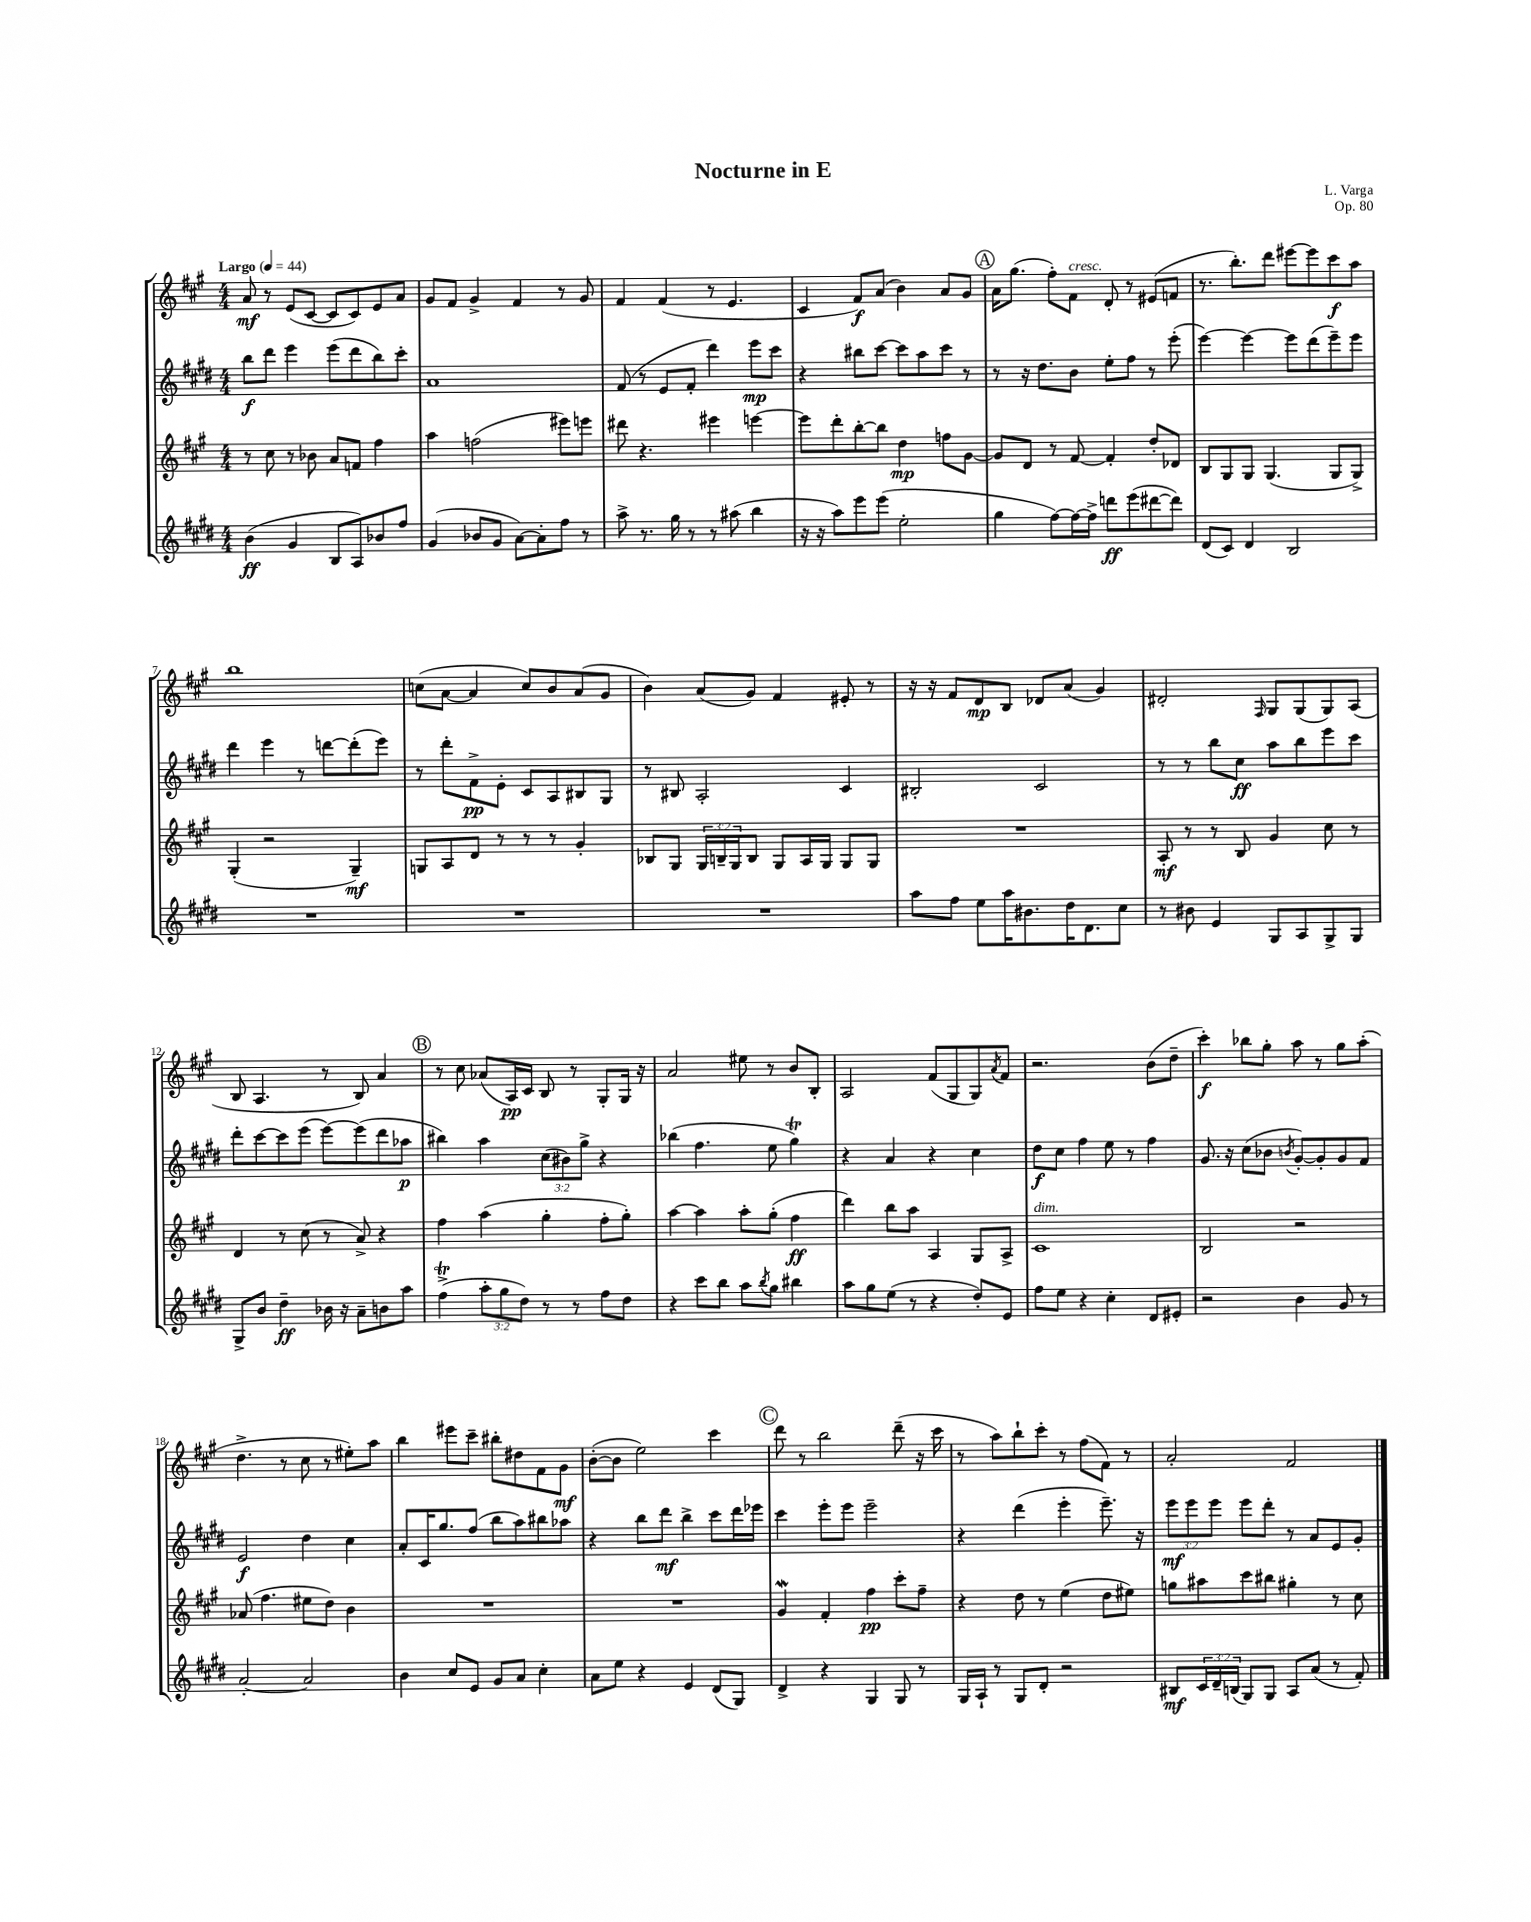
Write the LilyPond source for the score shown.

\header { title = "Nocturne in E" composer = "L. Varga" opus = "Op. 80" }
<<
\new StaffGroup <<
\new Staff = "s0" {
    \clef treble \key a \major \numericTimeSignature \time 4/4 \tempo "Largo" 4 = 44
    a'8\mf r8 e'8( cis'8~ cis'8 cis'8) e'8 a'8 |
    gis'8 fis'8 gis'4-> fis'4 r8 gis'8 |
    fis'4 fis'4( r8 e'4. |
    cis'4 fis'8\f) a'8( b'4) a'8 gis'8 |
    \mark \markup { \circle "A" } a'16 gis''8.( fis''8-.) fis'8^\markup { \italic "cresc." } d'8-. r8 eis'8( f'8 |
    r8. b''8.-.) d'''8 eis'''8~ eis'''8 cis'''8\f a''8 |
    b''1 |
    c''8( a'8~ a'4 c''8) b'8 a'8( gis'8 |
    b'4) a'8( gis'8) fis'4 eis'8-. r8 |
    r16 r16 fis'8 d'8\mp b8 des'8 a'8( gis'4) |
    dis'2-. \grace { fis16 } gis8 gis8( gis8) a8( |
    b8 a4. r8 b8) a'4 |
    \mark \markup { \circle "B" } r8 cis''8 aes'8( a16\pp) cis'16 b8 r8 gis8-. gis16 r16 |
    a'2 eis''8 r8 b'8 b8-. |
    a2 fis'8( gis8 gis8) \acciaccatura { a'8 } fis'8 |
    r2. b'8( d''8-- |
    cis'''4-.\f) bes''8 gis''8-. a''8 r8 gis''8 a''8-.( |
    d''4.-> r8 cis''8 r8 eis''8-.) a''8 |
    b''4 eis'''8 cis'''8-- bis''8-. dis''8 fis'8 gis'8\mf |
    b'8~-.( b'8 e''2) cis'''4 |
    \mark \markup { \circle "C" } d'''8 r8 b''2 d'''8--( r16 cis'''16 |
    r8 a''8) b''8-! cis'''8-. r8 fis''8( fis'8) r8 |
    a'2-. fis'2 \bar "|." |
}
\new Staff = "s1" {
    \clef treble \key e \major \numericTimeSignature \time 4/4 \override Staff.TupletNumber.text = #tuplet-number::calc-fraction-text
    b''8\f dis'''8 e'''4 e'''8( dis'''8 b''8) cis'''8-. |
    a'1 |
    fis'8( r8 e'8 fis'8-. dis'''4) e'''8\mp cis'''8 |
    r4 bis''8 cis'''8~ cis'''8 a''8 cis'''8 r8 |
    \mark \markup { \circle "A" } r8 r16 dis''8. b'8 e''8-. fis''8 r8 e'''8-.( |
    e'''4~) e'''4~ e'''8 dis'''8( e'''8--) e'''8 |
    dis'''4 e'''4 r8 d'''8~ d'''8-.( e'''8) |
    r8 dis'''8-. fis'8->\pp e'8-. cis'8 a8 bis8 gis8 |
    r8 bis8 a2-. cis'4 |
    bis2-. cis'2 |
    r8 r8 b''8 cis''8\ff a''8 b''8 e'''8 cis'''8 |
    dis'''8-. cis'''8~ cis'''8 e'''8( e'''8~) e'''8( dis'''8 aes''8\p |
    \mark \markup { \circle "B" } bis''4) a''4 \tuplet 3/2 { cis''8( bis'8) gis''8-> } r4 |
    bes''4( fis''4. e''8 gis''4\trill) |
    r4 a'4 r4 cis''4 |
    dis''8\f cis''8 fis''4 e''8 r8 fis''4 |
    gis'8. r16 cis''8( bes'8 \acciaccatura { b'8 } gis'8~-.) gis'8-. gis'8 fis'8 |
    e'2\f dis''4 cis''4 |
    a'8-. cis'16 gis''8. fis''8( b''8 a''8) bis''8 aes''8 |
    r4 b''8 dis'''8\mf b''4-> cis'''8 dis'''16 ees'''16 |
    \mark \markup { \circle "C" } cis'''4 e'''8-. e'''8 e'''2-- |
    r4 dis'''4( e'''4-. e'''8.--) r16 |
    \tuplet 3/2 { e'''8\mf e'''8 e'''8 } e'''8 dis'''8-. r8 a'8 e'8 gis'8-. \bar "|." |
}
\new Staff = "s2" {
    \clef treble \key a \major \numericTimeSignature \time 4/4 \override Staff.TupletNumber.text = #tuplet-number::calc-fraction-text
    r8 cis''8 r8 bes'8 a'8 f'8 fis''4 |
    a''4 f''2( eis'''8) e'''8 |
    dis'''8 r4. eis'''4 e'''4~ |
    e'''8 d'''8-. b''8~-. b''8 d''4\mp f''8 gis'8~ |
    \mark \markup { \circle "A" } gis'8 d'8 r8 fis'8~ fis'4-. d''8-. des'8 |
    b8 gis8 gis8 gis4.( gis8 gis8->) |
    gis4-.( r2 gis4--\mf) |
    g8 a8 d'8 r8 r8 r8 gis'4-. |
    bes8 gis8 \tuplet 3/2 { gis16 b16-- gis16 } b8 gis8 a16 gis16 gis8 gis8 |
    R1 |
    a8-.\mf r8 r8 b8 gis'4 cis''8 r8 |
    d'4 r8 cis''8( r8 a'8->) r4 |
    \mark \markup { \circle "B" } fis''4 a''4( gis''4-. fis''8-. gis''8-.) |
    a''4~ a''4 a''8-. gis''8-.( fis''4\ff |
    d'''4) b''8 a''8 a4 gis8 a8-> |
    cis'1^\markup { \italic "dim." } |
    b2 r2 |
    aes'8( fis''4. eis''8 d''8) b'4 |
    R1 |
    R1 |
    \mark \markup { \circle "C" } gis'4\mordent fis'4-. fis''4\pp cis'''8-. fis''8-- |
    r4 d''8 r8 e''4( d''8 eis''8) |
    g''8 ais''8 cis'''8 bis''8 gis''4-. r8 cis''8 \bar "|." |
}
\new Staff = "s3" {
    \clef treble \key e \major \numericTimeSignature \time 4/4 \override Staff.TupletNumber.text = #tuplet-number::calc-fraction-text
    b'4\ff( gis'4 b8 a8) bes'8 fis''8 |
    gis'4( bes'8 gis'8 a'8~) a'8-. fis''8 r8 |
    a''8-> r8. gis''16 r8 r8 ais''8( b''4 |
    r16 r16 a''8) e'''8 e'''8( e''2-. |
    \mark \markup { \circle "A" } gis''4 fis''8~) fis''16~ fis''16-> d'''8\ff e'''8( dis'''8~ dis'''8) |
    dis'8( cis'8) dis'4 b2 |
    R1 |
    R1 |
    R1 |
    a''8 fis''8 e''8 a''16 bis'8. dis''16 dis'8. cis''8 |
    r8 bis'8 e'4 gis8 a8 gis8-> gis8 |
    gis8-> b'8 dis''4--\ff bes'16 r16 a'8-- b'8 a''8 |
    \mark \markup { \circle "B" } fis''4->\trill( \tuplet 3/2 { a''8-. gis''8 dis''8) } r8 r8 fis''8 dis''8 |
    r4 cis'''8 b''8 a''8 \acciaccatura { b''8 } gis''8 bis''4 |
    a''8 gis''8 e''8( r8 r4 dis''8-.) e'8 |
    fis''8 e''8 r4 cis''4-. dis'8 eis'8-. |
    r2 b'4 gis'8 r8 |
    a'2~-. a'2 |
    b'4 cis''8 e'8 gis'8 a'8 cis''4-. |
    a'8 e''8 r4 e'4 dis'8( gis8) |
    \mark \markup { \circle "C" } dis'4-> r4 gis4 gis8 r8 |
    gis16 a16-! r8 gis8 dis'8-. r2 |
    bis8\mf \tuplet 3/2 { cis'16 dis'16-- b16( } gis8) gis8 a8 a'8( r8 fis'8-.) \bar "|." |
}
>>
>>
